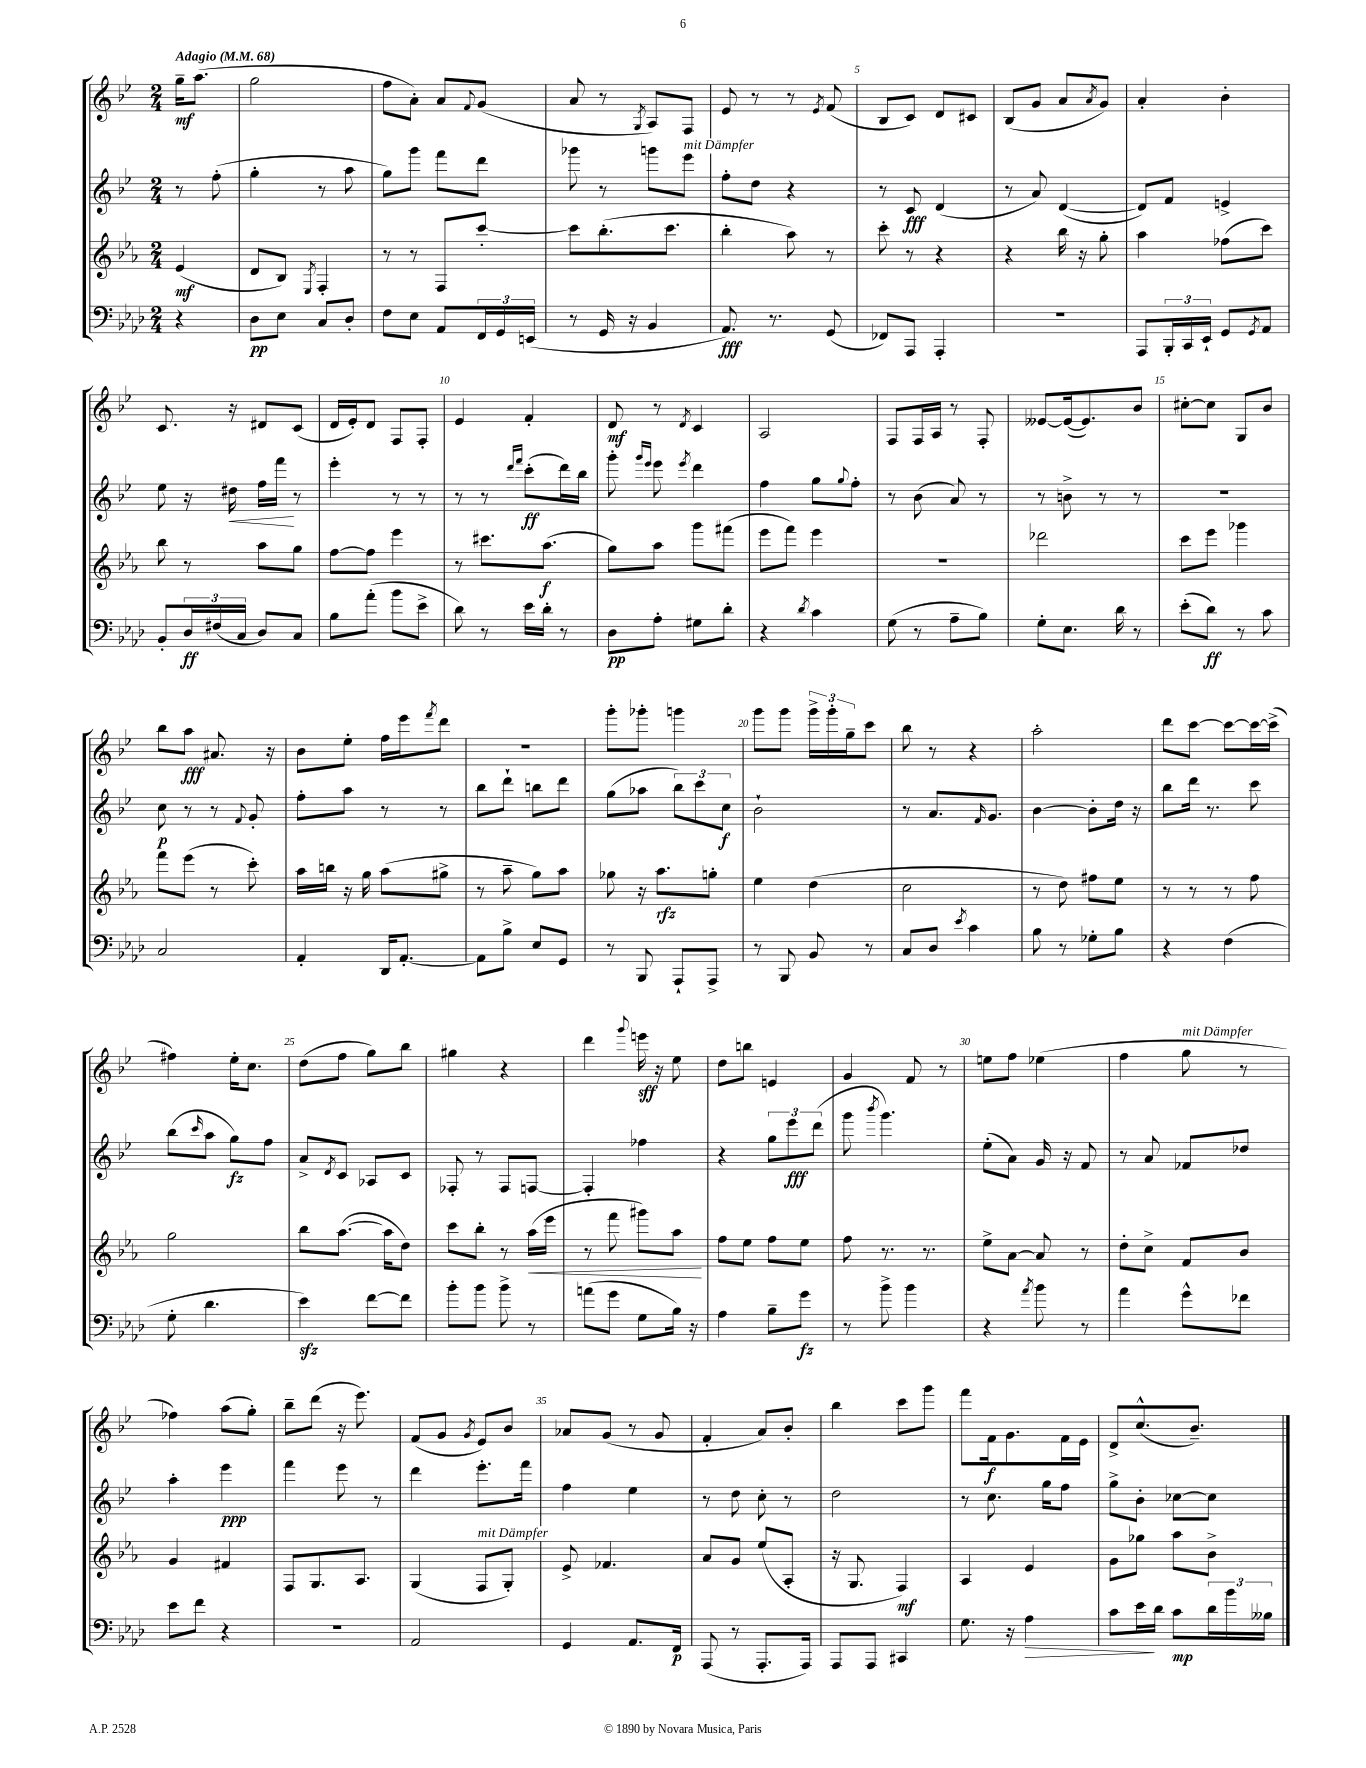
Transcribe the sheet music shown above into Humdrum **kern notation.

**kern	**dynam	**kern	**dynam	**kern	**dynam	**kern	**dynam
*part4	*part4	*part3	*part3	*part2	*part2	*part1	*part1
*staff4	*staff4	*staff3	*staff3	*staff2	*staff2	*staff1	*staff1
*clefF4	*	*clefG2	*	*clefG2	*	*clefG2	*
*k[b-e-a-d-]	*	*k[b-e-a-]	*	*k[b-e-]	*	*k[b-e-]	*
*M2/4	*	*M2/4	*	*M2/4	*	*M2/4	*
*MM68	*	*MM68	*	*MM68	*	*MM68	*
=	=	=	=	=	=	=	=
!	!	!	!	!	!	!LO:TX:a:B:t=Adagio	!
4r	.	(4e-/	mf	8r	.	16gg~\KL	mf
.	.	.	.	.	.	(8.aa\J	.
.	.	.	.	(8ff'\	.	.	.
=1	=1	=1	=1	=1	=1	=1	=1
8D-\L	pp	8d/L	.	4gg'\	.	2gg\	.
8E-\J	.	8B-/J)	.	.	.	.	.
.	.	8qE-/	.	.	.	.	.
8C/L	.	4F'/	.	8r	.	.	.
8D-'/J	.	.	.	8aa\	.	.	.
=2	=2	=2	=2	=2	=2	=2	=2
8F\L	.	8r	.	8gg\L)	.	8ff\L	.
8E-\J	.	8r	.	8ggg\J	.	8a'\J)	.
8AA-/L	.	8F/L	.	8fff\L	.	8a/L	.
.	.	.	.	.	.	8qqf/	.
24FF/L	.	[8ccc'/J	.	8ddd\J	.	(8g/J	.
24GG/	.	.	.	.	.	.	.
(24EEn/JJ	.	.	.	.	.	.	.
=3	=3	=3	=3	=3	=3	=3	=3
8r	.	8ccc\L]	.	8ggg-X\	.	8a/	.
16GG/	.	(8.bb-'\	.	8r	.	8r	.
16r	.	.	.	.	.	.	.
.	.	.	.	.	.	8qG/	.
4BB-/	.	.	.	8gggn\L	.	8A/L)	.
.	.	8.ccc\J	.	.	.	.	.
!	!	!	!	!LO:TX:a:i:t=mit Dämpfer	!	!	!
.	.	.	.	8eee-\J	.	8F/J	.
=4	=4	=4	=4	=4	=4	=4	=4
8.AA-/)	fff	4bb-'\	.	8ff'\L	.	8e-/	.
.	.	.	.	8dd\J	.	8r	.
8.r	.	.	.	.	.	.	.
.	.	8aa-\)	.	4r	.	8r	.
.	.	.	.	.	.	8qe-/	.
(8GG/	.	8r	.	.	.	(8f/	.
=5	=5	=5	=5	=5	=5	=5	=5
8FF-X/L)	.	8ccc'\	.	8r	.	8B-/L	.
8AAA-/J	.	8r	.	8c/	fff	8c/J)	.
4AAA-'/	.	4r	.	(4d/	.	8d/L	.
.	.	.	.	.	.	8c#X/J	.
=6	=6	=6	=6	=6	=6	=6	=6
2r	.	4r	.	8r	.	(8B-/L	.
.	.	.	.	8a/)	.	8g/J	.
.	.	16bb-\	.	([4d/	.	8a/L	.
.	.	16r	.	.	.	.	.
.	.	.	.	.	.	8qa/	.
.	.	8gg'\	.	.	.	8g/J)	.
=7	=7	=7	=7	=7	=7	=7	=7
8AAA-/L	.	4aa-\	.	8d/L])	.	4a'/	.
24BBB-'/L	.	.	.	8f/J	.	.	.
24CC/	.	.	.	.	.	.	.
24EE-`/JJ	.	.	.	.	.	.	.
8GG/L	.	(8ff-X\L	.	4en^/	.	4b-'\	.
8qGG/	.	.	.	.	.	.	.
8AA-/J	.	8ccc\J)	.	.	.	.	.
!!LO:LB:g=z
=8	=8	=8	=8	=8	=8	=8	=8
8BB-'/L	.	8bb-\	.	8ee-\	.	8.c/	.
24D-/L	ff	8r	.	16r	.	.	.
(24F#X/	.	.	.	.	.	.	.
!	!	!	!	!	!LO:HP:b	!	!
.	.	.	.	16dd#X\	<	16r	.
24C/JJ	.	.	.	.	.	.	.
8D-/L)	.	8aa-\L	.	16ff\LL	.	8d#X/L	.
.	.	.	.	16fff\JJ	.	.	.
8C/J	.	8gg\J	.	8r	[	(8c/J	.
=9	=9	=9	=9	=9	=9	=9	=9
8B-\L	.	[8ff\L	.	4eee-'\	.	16d/LL	.
.	.	.	.	.	.	16e-'/J)	.
(8a-'\J	.	8ff\J]	.	.	.	8d/J	.
8b-\L	.	4eee-\	.	8r	.	8F/L	.
8e-^\J	.	.	.	8r	.	8F'/J	.
=10	=10	=10	=10	=10	=10	=10	=10
8d-\)	.	8r	.	8r	.	4e-/	.
8r	.	8.ccc#X\L	.	8r	.	.	.
.	.	.	.	16qqddd/LL	.	.	.
.	.	.	.	16qqfff/JJ	.	.	.
16e-\LL	.	.	.	(8ccc'\L	ff	4f'/	.
16d-'\JJ	.	(8.aa-\J	f	.	.	.	.
8r	.	.	.	16ddd\L)	.	.	.
.	.	.	.	16bb-\JJ	.	.	.
=11	=11	=11	=11	=11	=11	=11	=11
8D-\L	pp	8gg\L)	.	8ggg'\	.	8d/	mf
.	.	.	.	16qqggg/LL	.	.	.
.	.	.	.	16qqeee-/JJ	.	.	.
8A-'\J	.	8aa-\J	.	8eee-\	.	8r	.
.	.	.	.	8qeee-/	.	8qd/	.
8G#X\L	.	8ggg\L	.	4ddd\	.	4c/	.
8d-'\J	.	(8fff#X\J	.	.	.	.	.
=12	=12	=12	=12	=12	=12	=12	=12
4r	.	8eee-\L	.	4ff\	.	2A/	.
.	.	8fff\J)	.	.	.	.	.
8qd-/	.	.	.	.	.	.	.
4c\	.	4eee-\	.	8gg\L	.	.	.
.	.	.	.	8qqgg/	.	.	.
.	.	.	.	8ff'\J	.	.	.
=13	=13	=13	=13	=13	=13	=13	=13
(8G\	.	2r	.	8r	.	8F/L	.
8r	.	.	.	(8b-\	.	16F/L	.
.	.	.	.	.	.	16A/JJ	.
8A-~\L	.	.	.	8a/)	.	8r	.
8B-\J)	.	.	.	8r	.	8F'/	.
=14	=14	=14	=14	=14	=14	=14	=14
8G'\L	.	2ddd-X\	.	8r	.	[8e--X/L	.
8.E-\J	.	.	.	8bn^\	.	(16e--/k_	.
.	.	.	.	.	.	8.e--/])	.
.	.	.	.	8r	.	.	.
16d-\	.	.	.	.	.	.	.
8r	.	.	.	8r	.	8b-/J	.
=15	=15	=15	=15	=15	=15	=15	=15
(8e-'\L	.	8ccc\L	.	2r	.	[8cc#X'\L	.
8d-\J)	ff	8eee-\J	.	.	.	8cc#\J]	.
8r	.	4ggg-X\	.	.	.	8G/L	.
8c\	.	.	.	.	.	8b-/J	.
!!LO:LB:g=z
=16	=16	=16	=16	=16	=16	=16	=16
2C/	.	8fff\L	.	8cc\	p	8bb-\L	.
.	.	(8eee-\J	.	8r	.	8aa\J	fff
.	.	8r	.	8r	.	8.a#X/	.
.	.	.	.	8qqf/	.	.	.
.	.	8ccc'\)	.	8g'/	.	.	.
.	.	.	.	.	.	16r	.
=17	=17	=17	=17	=17	=17	=17	=17
4AA-'/	.	16aa-\LL	.	8ff'\L	.	8b-\L	.
.	.	16bbn\JJ	.	.	.	.	.
.	.	16r	.	8aa\J	.	8ee-'\J	.
.	.	16gg\	.	.	.	.	.
16DD-/KL	.	(8aa-\L	.	8r	.	16ff\LL	.
[8.AA-'/J	.	.	.	.	.	16eee-\J	.
.	.	.	.	.	.	8qfff/	.
.	.	8gg#X^\J	.	8r	.	8ddd\J	.
=18	=18	=18	=18	=18	=18	=18	=18
8AA-\L]	.	8r	.	8bb-\L	.	2r	.
8B-^\J	.	8aa-~\	.	8ddd`\J	.	.	.
8E-/L	.	8gg\L)	.	8bbn\L	.	.	.
8GG/J	.	8aa-\J	.	8ddd\J	.	.	.
=19	=19	=19	=19	=19	=19	=19	=19
8r	.	8gg-X\	.	(8gg\L	.	8ggg'\L	.
8BBB-/	.	16r	.	8aa-X\J	.	8ggg-X'\J	.
.	.	8.aa-\L	rfz	.	.	.	.
8AAA-`/L	.	.	.	12bb-\L)	.	4gggn\	.
.	.	.	.	12ccc\	.	.	.
8AAA-^/J	.	8ggn'\J	.	.	.	.	.
.	.	.	.	12cc\J	f	.	.
=20	=20	=20	=20	=20	=20	=20	=20
8r	.	4ee-\	.	2b-`\	.	8ggg\L	.
8BBB-/	.	.	.	.	.	8ggg\J	.
8BB-/	.	(4dd\	.	.	.	24ggg^\LL	.
.	.	.	.	.	.	24ggg'\	.
.	.	.	.	.	.	24gg~\J	.
8r	.	.	.	.	.	8ccc\J	.
=21	=21	=21	=21	=21	=21	=21	=21
8C/L	.	2cc\	.	8r	.	8bb-\	.
8D-/J	.	.	.	8.a/L	.	8r	.
8qe-/	.	.	.	.	.	.	.
4c\	.	.	.	.	.	4r	.
.	.	.	.	16qqf/	.	.	.
.	.	.	.	8.g/J	.	.	.
=22	=22	=22	=22	=22	=22	=22	=22
8B-\	.	8r	.	[4b-\	.	2aa'\	.
8r	.	8dd\)	.	.	.	.	.
8G-X'\L	.	8ff#X\L	.	8b-'\L]	.	.	.
8B-\J	.	8ee-\J	.	16dd\Jk	.	.	.
.	.	.	.	16r	.	.	.
=23	=23	=23	=23	=23	=23	=23	=23
4r	.	8r	.	8bb-\L	.	8ddd\L	.
.	.	8r	.	16ddd\Jk	.	[8ccc\J	.
.	.	.	.	8.r	.	.	.
(4F\	.	8r	.	.	.	8ccc\L_	.
.	.	8ff\	.	8ccc\	.	16ccc\L_	.
.	.	.	.	.	.	(16ccc^\JJ]	.
!!LO:LB:g=z
=24	=24	=24	=24	=24	=24	=24	=24
8G'\	.	2gg\	.	(8bb-\L	.	4ff#X\)	.
.	.	.	.	16qqccc/	.	.	.
4.d-\	.	.	.	8aa\J	.	.	.
.	.	.	.	8gg\L)	fz	16ee-'\KL	.
.	.	.	.	.	.	8.cc\J	.
.	.	.	.	8ff\J	.	.	.
=25	=25	=25	=25	=25	=25	=25	=25
4e-zz\)	.	8bb-\L	.	8a^/L	.	(8dd\L	.
.	.	.	.	8qd/	.	.	.
.	.	([8.aa-\J	.	8c/J	.	8ff\J	.
[8f\L	.	.	.	8A-X/L	.	8gg\L)	.
.	.	16aa-\KL]	.	.	.	.	.
8f\J]	.	8dd\J)	.	8c/J	.	8bb-\J	.
=26	=26	=26	=26	=26	=26	=26	=26
8b-'\L	.	8ccc\L	.	8F-X'/	.	4gg#X\	.
8b-\J	.	8bb-'\J	.	8r	.	.	.
8b-^\	.	8r	.	8F-/L	.	4r	.
!	!	!	!LO:HP:b	!	!	!	!
8r	.	(16aa-\LL	<	[8Fn/J	.	.	.
.	.	16eee-\JJ	.	.	.	.	.
=27	=27	=27	=27	=27	=27	=27	=27
(8an\L	.	8r	.	4F'/]	.	4ddd\	.
8g\J	.	8fff\	.	.	.	.	.
.	.	.	.	.	.	8qqggg/	.
8G\L	.	8ggg#X\L)	.	4ff-X\	.	16eeen\	sff
.	.	.	.	.	.	16r	.
16B-\Jk)	.	8aa-\J	.	.	.	8ee-\	.
16r	.	.	.	.	.	.	.
.	.	.	[	.	.	.	.
=28	=28	=28	=28	=28	=28	=28	=28
4A-\	.	8ff\L	.	4r	.	8dd\L	.
.	.	8ee-\J	.	.	.	8bbn\J	.
8B-~\L	.	8ff\L	.	12gg\L	.	4en/	.
.	.	.	.	12eee-\	fff	.	.
8g\J	fz	8ee-\J	.	.	.	.	.
.	.	.	.	(12ddd\J	.	.	.
=29	=29	=29	=29	=29	=29	=29	=29
8r	.	8ff\	.	8ggg\	.	4g/	.
.	.	.	.	8qbbb-/	.	.	.
8b-^\	.	8.r	.	4.ggg\)	.	.	.
4b-\	.	.	.	.	.	8f/	.
.	.	8.r	.	.	.	.	.
.	.	.	.	.	.	8r	.
=30	=30	=30	=30	=30	=30	=30	=30
4r	.	8ee-^\L	.	(8ee-'\L	.	8een\L	.
.	.	[8a-\J	.	8a\J)	.	8ff\J	.
8qa-/	.	.	.	.	.	.	.
8b-\	.	8a-/]	.	16g/	.	(4ee-X\	.
.	.	.	.	16r	.	.	.
8r	.	8r	.	8f/	.	.	.
=31	=31	=31	=31	=31	=31	=31	=31
4a-\	.	8dd'\L	.	8r	.	4ff\	.
.	.	8cc^\J	.	8a/	.	.	.
!	!	!	!	!	!	!LO:TX:a:i:t=mit Dämpfer	!
8g^^\L	.	8f/L	.	8f-X/L	.	8gg\	.
8f-X\J	.	8b-/J	.	8dd-X/J	.	8r	.
!!LO:LB:g=z
=32	=32	=32	=32	=32	=32	=32	=32
8e-\L	.	4g/	.	4aa'\	.	4ff-X\)	.
8f\J	.	.	.	.	.	.	.
4r	.	4f#X/	.	4eee-\	ppp	(8aa\L	.
.	.	.	.	.	.	8gg'\J)	.
=33	=33	=33	=33	=33	=33	=33	=33
2r	.	8F/L	.	4fff\	.	8bb-~\L	.
.	.	8.G/	.	.	.	(8ddd\J	.
.	.	.	.	8eee-\	.	16r	.
.	.	8.A-/J	.	.	.	8.eee-\)	.
.	.	.	.	8r	.	.	.
=34	=34	=34	=34	=34	=34	=34	=34
2AA-/	.	(4G/	.	4ddd\	.	(8f/L	.
.	.	.	.	.	.	8g/J	.
.	.	.	.	.	.	8qg/	.
!	!	!LO:TX:a:i:t=mit Dämpfer	!	!	!	!	!
.	.	8F/L	.	8.eee-'\L	.	8e-/L)	.
.	.	8G'/J)	.	.	.	8b-/J	.
.	.	.	.	16fff\Jk	.	.	.
=35	=35	=35	=35	=35	=35	=35	=35
4GG/	.	8e-^/	.	4ff\	.	8a-X/L	.
.	.	4.f-X/	.	.	.	(8g/J	.
8.AA-/L	.	.	.	4ee-\	.	8r	.
.	.	.	.	.	.	8g/	.
16FF/Jk	p	.	.	.	.	.	.
=36	=36	=36	=36	=36	=36	=36	=36
(8AAA-/	.	8a-/L	.	8r	.	4f'/	.
8r	.	8g/J	.	8dd\	.	.	.
8.AAA-'/L	.	(8ee-/L	.	8cc'\	.	8a/L)	.
.	.	8A-'/J	.	8r	.	8b-'/J	.
16AAA-/Jk)	.	.	.	.	.	.	.
=37	=37	=37	=37	=37	=37	=37	=37
8AAA-/L	.	16r	.	2dd\	.	4bb-\	.
.	.	8.G/	.	.	.	.	.
8AAA-/J	.	.	.	.	.	.	.
4CC#X/	.	4F/)	mf	.	.	8ccc\L	.
.	.	.	.	.	.	8ggg\J	.
=38	=38	=38	=38	=38	=38	=38	=38
8.G\	.	4A-/	.	8r	.	8fff\L	.
.	.	.	.	8.cc\	.	16f\k	f
16r	.	.	.	.	.	8.g\	.
!	!LO:HP:b	!	!	!	!	!	!
4A-\	>	4e-/	.	.	.	.	.
.	.	.	.	16gg\KL	.	.	.
.	.	.	.	8ff\J	.	16f\L	.
.	.	.	.	.	.	16e-\JJ	.
=39	=39	=39	=39	=39	=39	=39	=39
8c\L	.	8g\L	.	8gg^\L	.	8d^/L	.
16e-\L	.	8gg-X\J	.	8b-'\J	.	(8.cc^^/	.
16d-\JJ	]	.	.	.	.	.	.
8c\L	mp	8aa-\L	.	[8cc-X\L	.	.	.
.	.	.	.	.	.	8.b-~/J)	.
24d-\L	.	8b-^\J	.	8cc-\J]	.	.	.
24b-\	.	.	.	.	.	.	.
24B--X\JJ	.	.	.	.	.	.	.
==	==	==	==	==	==	==	==
*-	*-	*-	*-	*-	*-	*-	*-
